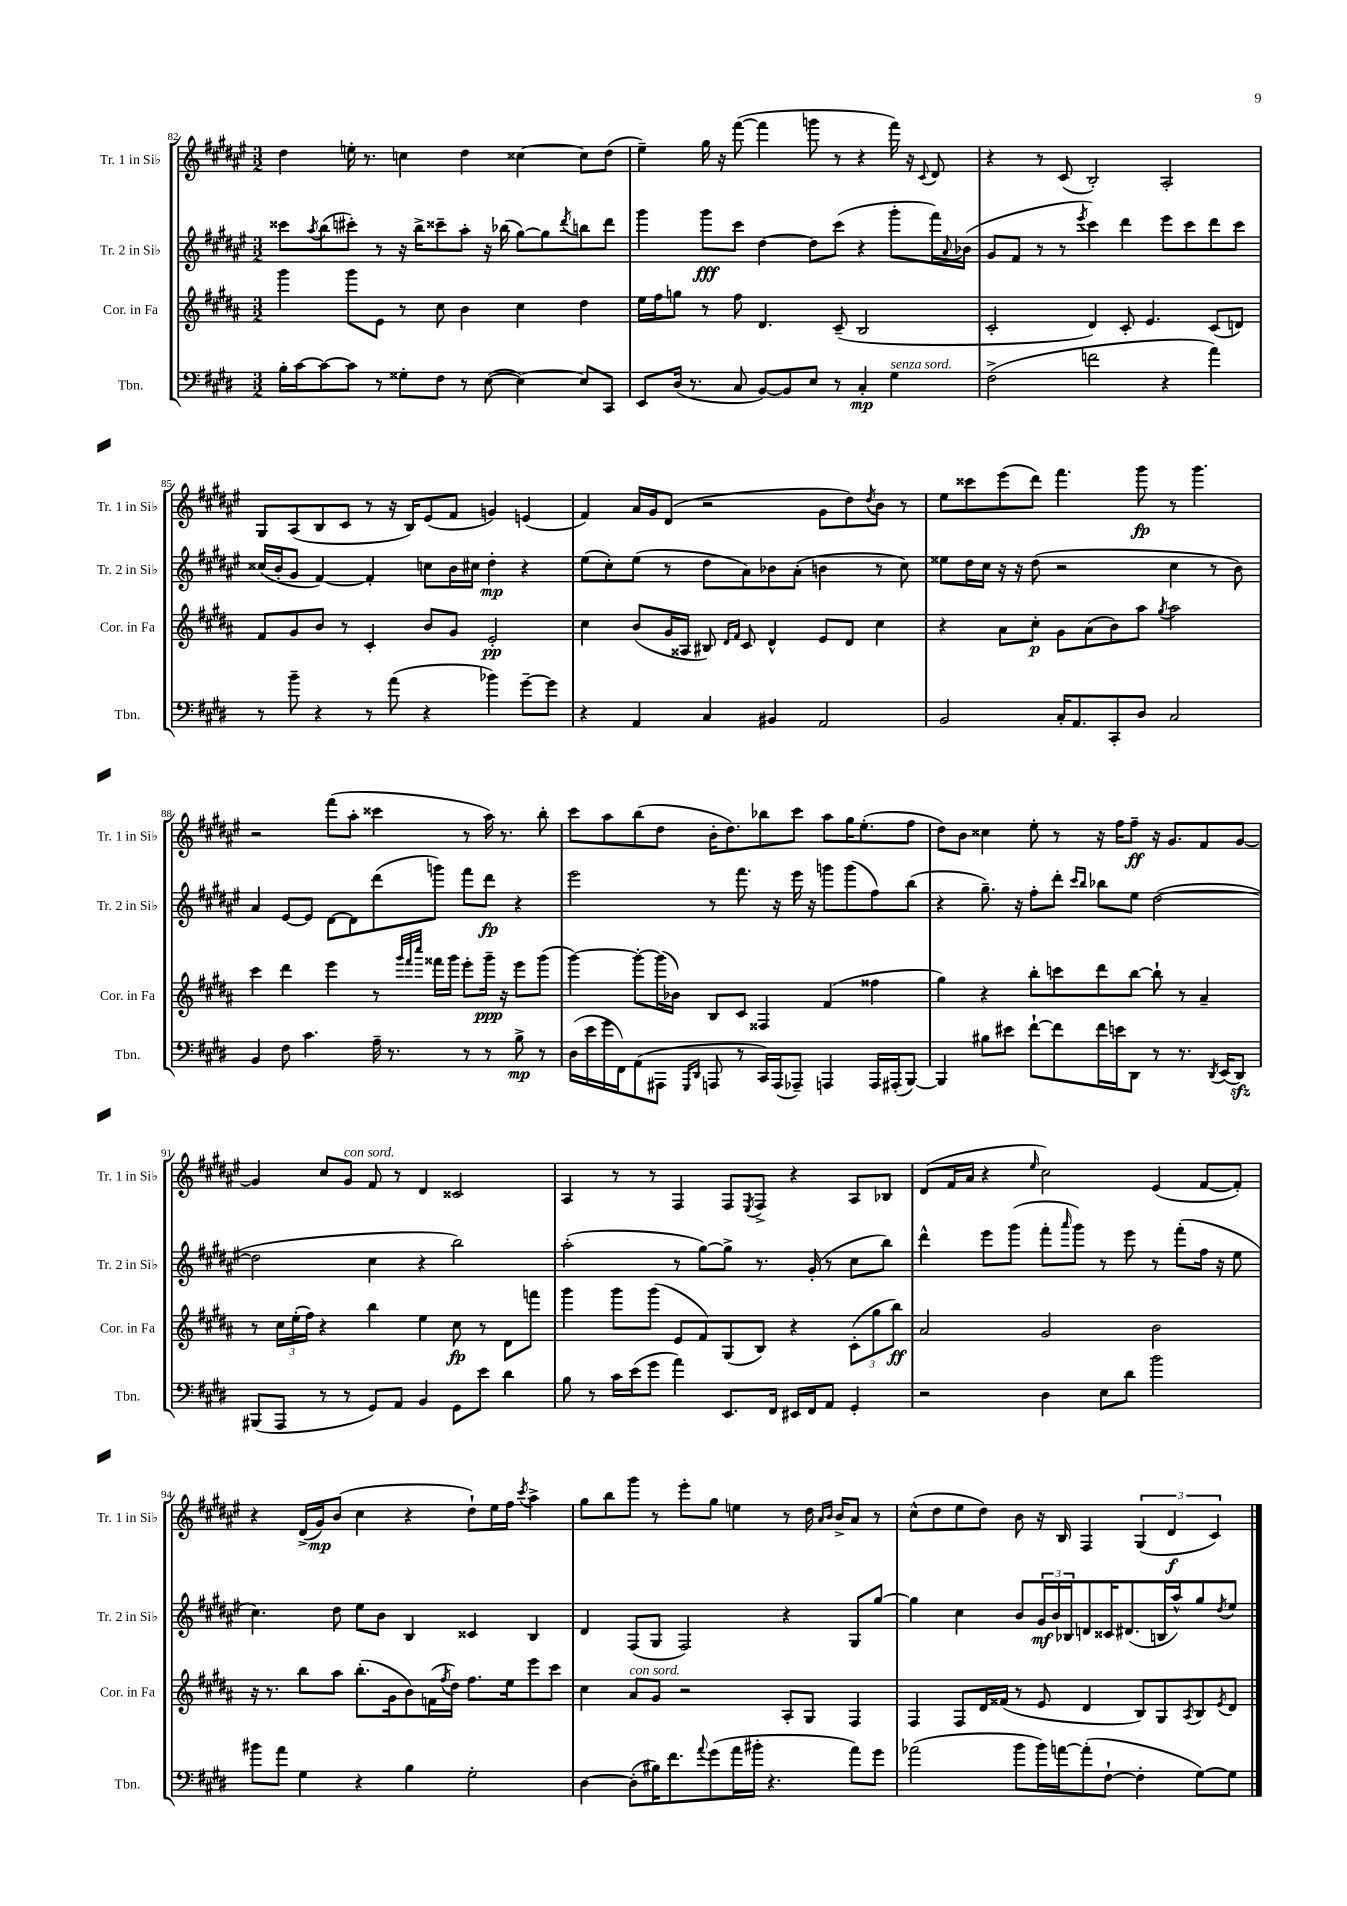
<<
\new StaffGroup <<
\new Staff = "s0" \with { instrumentName = "Tr. 1 in Sib" shortInstrumentName = "Tr. 1 in Sib" } {
    \clef treble \key fis \major \numericTimeSignature \time 3/2
    dis''4 e''16-. r8. c''4 dis''4 cisis''4~ cisis''8 dis''8( |
    eis''4--) gis''16 r16 fis'''8~( fis'''4 g'''8 r8 r4 fis'''16) r16 \appoggiatura { cis'8 } dis'8 |
    r4 r8 cis'8( b2-.) ais2-. |
    gis8 ais8( b8 cis'8 r8 r16 b16) eis'8( fis'8 g'4) e'4( |
    fis'4) ais'16 gis'16 dis'8( r2 gis'8 dis''8) \acciaccatura { dis''8 } b'8 r8 |
    eis''8 cisis'''8 eis'''8( dis'''8) fis'''4. gis'''8\fp r8 gis'''4. |
    r2 fis'''8( ais''8-. cisis'''4 r8 ais''16) r8. b''8-. |
    cis'''8 ais''8 b''8( dis''8 b'16-. dis''8.) bes''8 cis'''8 ais''8 gis''16 eis''8.-.( fis''8 |
    dis''8) b'8 cisis''4 eis''8-. r8 r16 fis''16 fis''8--\ff r16 gis'8. fis'8 gis'8~ |
    gis'4 cis''8 gis'8^\markup { \italic "con sord." } fis'8 r8 dis'4 cisis'2 |
    ais4 r8 r8 fis4 fis8 \acciaccatura { eis8 } fis8-> r4 ais8 bes8 |
    dis'8( fis'16 ais'16 r4 \grace { eis''16 } cis''2) eis'4( fis'8~ fis'8-.) |
    r4 dis'16->( gis'16\mp) b'8( cis''4 r4 dis''8-!) eis''16 fis''16 \acciaccatura { cis'''8 } ais''4-> |
    gis''8 b''8 gis'''8 r8 eis'''8-. gis''8 e''4 r8 dis''16 \grace { ais'16 b'16 } b'16-> ais'8 r8 |
    cis''8-^( dis''8 eis''8 dis''8) b'8 r16 b16 fis4 \tuplet 3/2 { gis4( dis'4\f cis'4) } \bar "|." |
}
\new Staff = "s1" \with { instrumentName = "Tr. 2 in Sib" shortInstrumentName = "Tr. 2 in Sib" } {
    \clef treble \key fis \major \numericTimeSignature \time 3/2
    cisis'''8 \acciaccatura { ais''8 } b''8( cis'''8-.) r8 r16 b''16-> cisis'''8-- ais''8-. r16 bes''16( gis''8~) gis''8 \acciaccatura { dis'''8 } b''8 dis'''8 |
    gis'''4 gis'''8\fff cis'''8 dis''4~ dis''8 cis'''8( r4 gis'''8-. fis'''16) \appoggiatura { ais'8 } bes'16( |
    gis'8 fis'8 r8 r8 \acciaccatura { eis'''8 } cis'''4) dis'''4 eis'''8 cis'''8 dis'''8 cis'''8 |
    cisis''16( b'16-. gis'8 fis'4~) fis'4-. c''8 b'16 cis''16 dis''4-.\mp r4 |
    eis''8( cis''8-.) eis''8( r8 dis''8 ais'8) bes'8 ais'8-.( b'4 r8 cis''8) |
    eisis''8 dis''16 cis''16 r16 r16 dis''8( r2 cis''4 r8 b'8) |
    ais'4 eis'8~ eis'8 dis'8~ dis'8 dis'''8( g'''8) fis'''8 dis'''8\fp r4 |
    eis'''2 r8 fis'''8. r16 eis'''16 r16 g'''8 g'''8( fis''8) b''8( |
    r4 gis''8.--) r16 fis''8-. dis'''8-. \grace { cis'''16 b''16 } bes''8 eis''8 dis''2~( |
    dis''2 cis''4 r4 b''2) |
    ais''2-.( r8 gis''8~) gis''8-> r8. gis'16-.( r8 cis''8 b''8) |
    dis'''4-^ eis'''8 gis'''8( fis'''8-. \grace { ais'''16 } gis'''8) r8 eis'''8 r8 fis'''8-.( fis''16 r16 eis''8 |
    cis''4.) dis''8 eis''8 b'8 b4 cisis'4 b4 |
    dis'4 fis8( gis8 fis2) r4 gis8 gis''8~ |
    gis''4 cis''4 b'8 \tuplet 3/2 { gis'16\mf b'16 bes16 } d'8 cisis'16 dis'8.( b16 ais''16-^) gis''8 \acciaccatura { dis''8 } eis''8 \bar "|." |
}
\new Staff = "s2" \with { instrumentName = "Cor. in Fa" shortInstrumentName = "Cor. in Fa" } {
    \clef treble \key b \major \numericTimeSignature \time 3/2
    gis'''4 gis'''8 e'8 r8 cis''8 b'4 cis''4 dis''4 |
    e''16 fis''16 g''8 r8 fis''8 dis'4. cis'8--( b2 |
    cis'2-. dis'4) cis'8-. e'4. cis'8( d'8) |
    fis'8 gis'8 b'8 r8 cis'4-. b'8 gis'8 e'2-.\pp |
    cis''4 b'8( gis'16 aisis16 bis8) \grace { dis'16 fis'16 } cis'8 dis'4-^ e'8 dis'8 cis''4 |
    r4 ais'8 cis''8-.\p gis'8 ais'8( b'8) ais''8 \acciaccatura { gis''8 } ais''2 |
    cis'''4 dis'''4 e'''4 r8 \grace { gis'''32 fis'''32 cis''''32 } fisis'''16 gis'''16 e'''8-. gis'''16--\ppp r16 e'''8 gis'''8( |
    gis'''4~) gis'''8~-. gis'''16( bes'16) b8 cis'8 fisis4 fis'4( fisis''4 |
    gis''4) r4 b''8-. c'''8 dis'''8 b''8~ b''8-! r8 ais'4-- |
    r8 \tuplet 3/2 { cis''16 e''16-.( fis''16) } r4 b''4 e''4 cis''8\fp r8 dis'8 f'''8 |
    gis'''4 gis'''8 gis'''8( e'8 fis'8) gis8( b8) r4 \tuplet 3/2 { cis'8-.( gis''8 b''8\ff) } |
    ais'2 gis'2 b'2 |
    r16 r8. b''8 ais''8 b''8.-.( gis'16 b'8) f'16( \acciaccatura { fis''8 } dis''16) fis''8. e''16 e'''8 cis'''8 |
    cis''4 ais'8^\markup { \italic "con sord." } gis'8 r2 ais8-. gis8 fis4 |
    fis4 fis8 dis'16 fisis'16( r8 e'8 dis'4 b8) gis8 \acciaccatura { ais8 } b8 \acciaccatura { e'8 } dis'8 \bar "|." |
}
\new Staff = "s3" \with { instrumentName = "Tbn." shortInstrumentName = "Tbn." } {
    \clef bass \key e \major \numericTimeSignature \time 3/2
    b16-. cis'16~ cis'8~ cis'8 r8 gisis8-. fis8 r8 e8~( e4~) e8 cis,8 |
    e,8 dis16( r8. cis8 b,8~) b,8 e8 r8 cis4-.\mp gis4^\markup { \italic "senza sord." } |
    fis2->( f'2 r4 a'4) |
    r8 b'8-- r4 r8 a'8( r4 bes'4) gis'8~-- gis'8 |
    r4 a,4 cis4 bis,4 a,2 |
    b,2 cis16-. a,8. cis,8-. dis8 cis2 |
    b,4 fis8 cis'4. a16-- r8. r8 r8 b8->\mp r8 |
    dis16( e'16 gis'16 fis,16) a,8( ais,,8 \grace { gis,,16 dis,16 } a,,8 r8 cis,16) a,,16( aes,,8--) a,,4 a,,16 ais,,16-.( b,,8~) |
    b,,4 bis8 eis'8 fis'8~-! fis'8 fis'16 e'16 dis,8 r8 r8. \acciaccatura { dis,8 } e,16( dis,8\sfz) |
    bis,,8( a,,8 r8 r8 gis,8) a,8 b,4 gis,8 e'8 dis'4 |
    b8 r8 cis'16 e'16( gis'8 a'4) e,8. fis,16 eis,16 fis,16 a,8 gis,4-. |
    r2 dis4 e8 dis'8 b'2 |
    bis'8 a'8 gis4 r4 b4 gis2-. |
    dis4~ dis8-.( bis16) fis'8. \appoggiatura { a'8 } gis'8( a'16 bis'16-. r4. a'8) gis'8 |
    aes'2( b'8 b'16) a'16~ a'8-.( fis8~-! fis4-. gis8~) gis8 \bar "|." |
}
>>
>>
\layout { \context { \Score currentBarNumber = #82 } }
